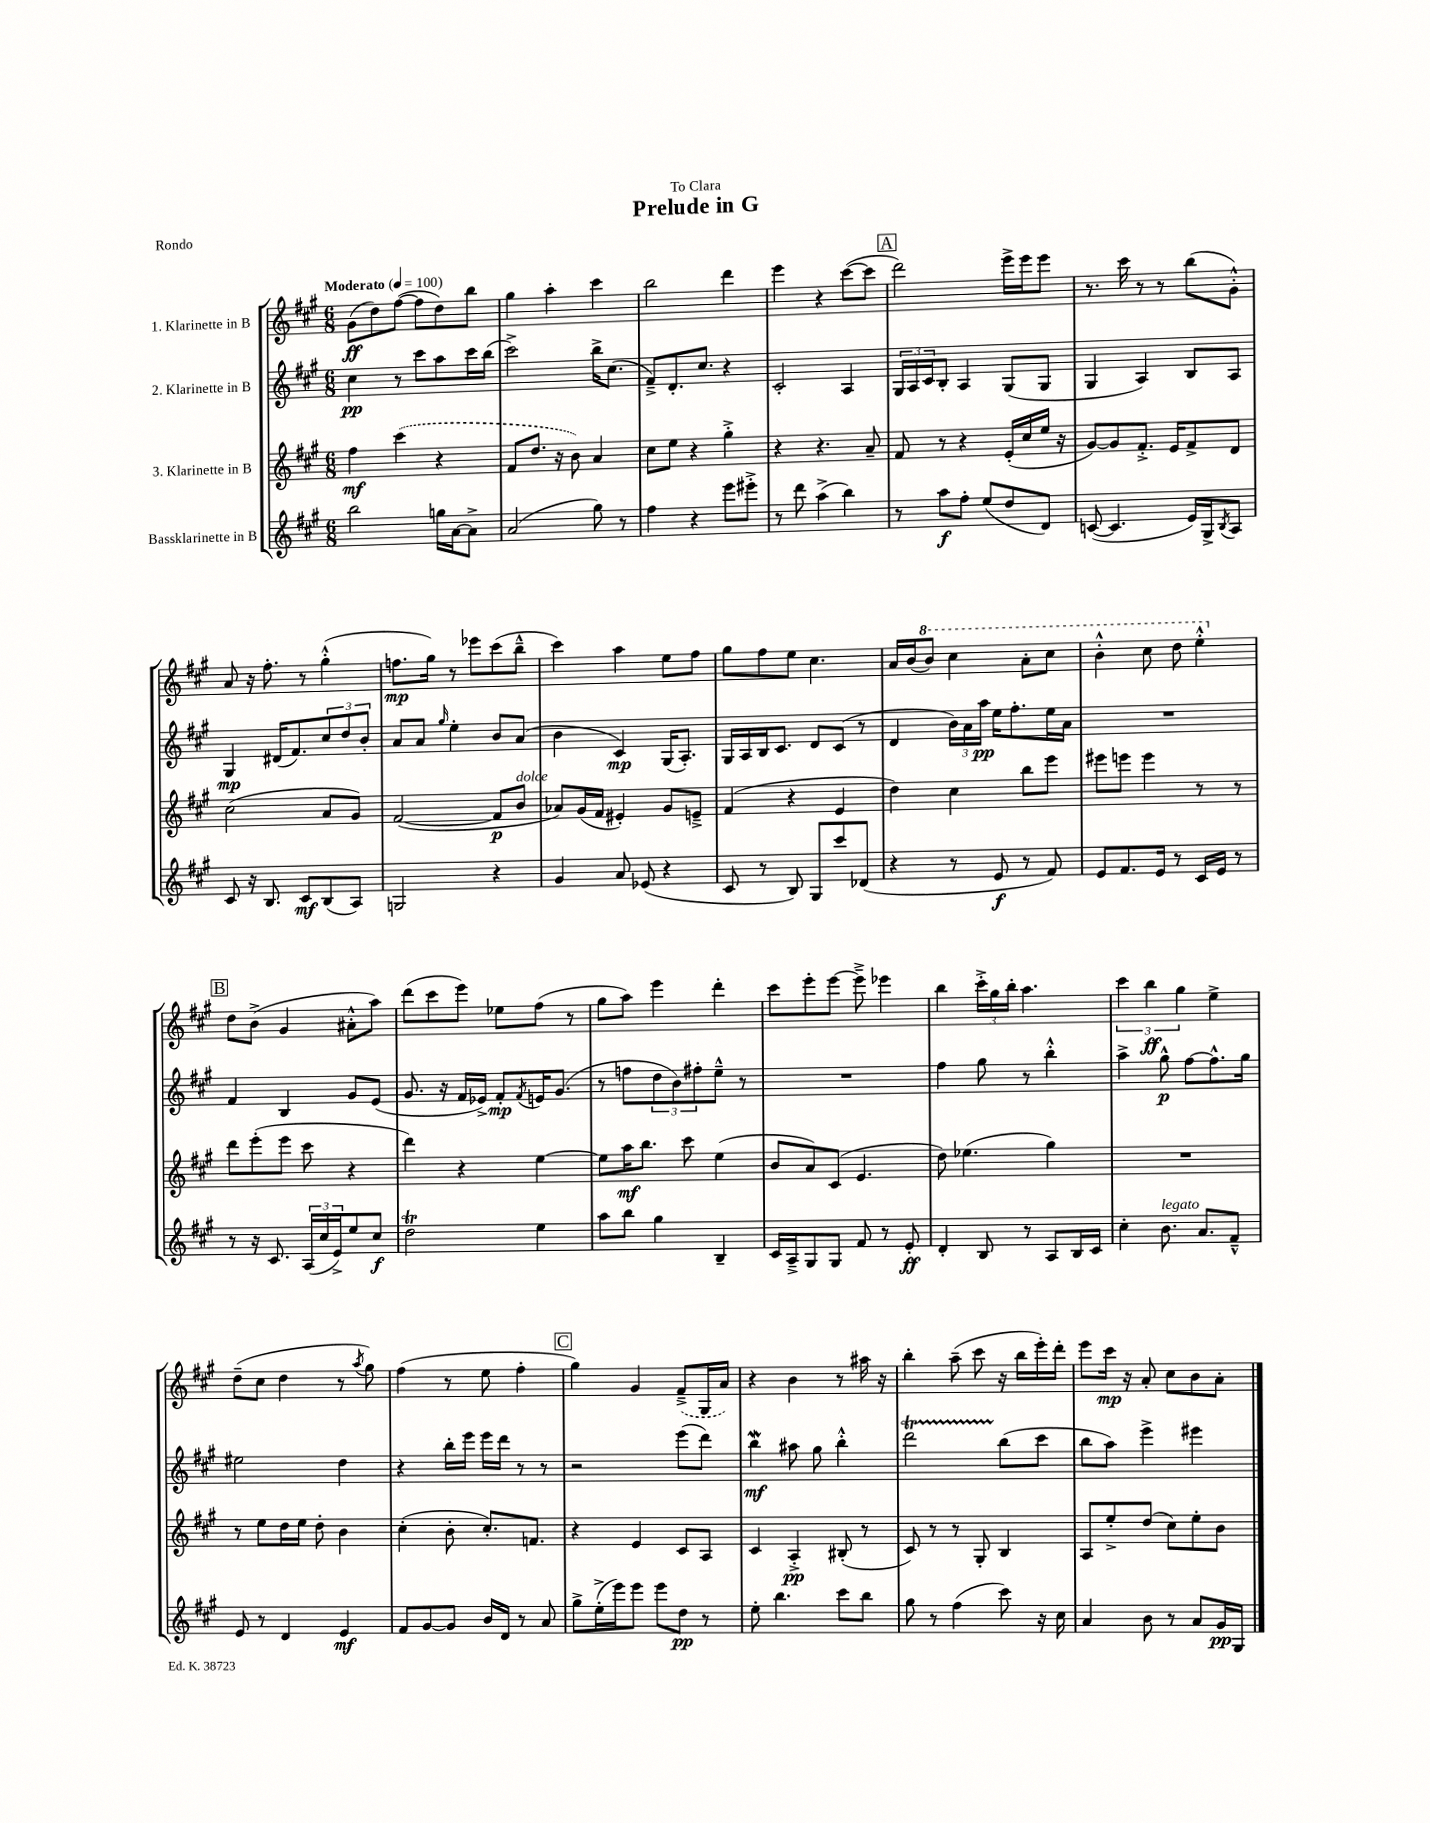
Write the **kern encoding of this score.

**kern	**kern	**kern	**kern
*staff4	*staff3	*staff2	*staff1
*clefG2	*clefG2	*clefG2	*clefG2
*k[f#c#g#]	*k[f#c#g#]	*k[f#c#g#]	*k[f#c#g#]
*M6/8	*M6/8	*M6/8	*M6/8
*MM100	*MM100	*MM100	*MM100
2bb\	4ff#\	4cc#\	(8g#\L
.	.	.	8dd\)
.	(4ccc#\	8r	([8ff#\J
.	.	8ccc#\L	8ff#\]L
16gg\LL	4r	8aa\	8dd\)
[16a\J	.	.	.
8a^\]J	.	16ccc#\L	8bb\J
.	.	(16bb\JJ	.
=	=	=	=
(2a/	8f#/L	2ccc#^\)	4gg#\
.	8.dd/J	.	.
.	.	.	4aa'\
.	16r	.	.
.	8b\)	.	.
8gg#\)	4a/	16bb^\LK	4ccc#\
.	.	(8.cc#\J	.
8r	.	.	.
=	=	=	=
4ff#\	8cc#\L	8f#~^/L)	2bb\
.	8ee\J	8.d'/	.
4r	4r	.	.
.	.	8.cc#/J	.
8eee\L	4gg#'^\	4r	4ddd\
8eee#'^\J	.	.	.
=	=	=	=
8r	4r	2c#'/	4eee\
8ddd\	.	.	.
(4aa^\	4.r	.	4r
4bb\)	.	4A/	([8ccc#\L
.	8a~/	.	8ccc#\]J
=	=	=	=
8r	8f#/	24G#/LL	2ddd\)
.	.	24A/	.
.	.	24c#/J	.
8aa\L	8r	8B'/J	.
8ff#'\J	4r	4A/	.
(8ee/L	.	.	.
8dd/	(16e'/LL	(8G#/L	16eee^\LL
.	16cc#/	.	16eee\J
8d/J)	16ee/JJ	8G#/J	8eee\J
.	16r	.	.
=	=	=	=
([8c/	[8g#/L)	4G#/	8.r
4.c/]	8g#/]	.	.
.	.	.	16ccc#\
.	8.f#'^/J	4A/)	8r
.	.	.	8r
.	16e/LK	.	.
16e/LL)	8f#^/	8B/L	(8bb\L
16G#^/J	.	.	.
8qB/	.	.	.
8A/J	8d/J	8A/J	8g#'^^\J)
=	=	=	=
8c#/	(2cc#\	4G#/	8a/
16r	.	.	16r
8.B/	.	.	8.ff#'\
.	.	(16d#/LK	.
.	.	8.f#/)	.
8c#/L	.	.	8r
(8B/	8a/L	12cc#/	(4gg#'^^\
.	.	12dd/	.
8A/J)	8g#/J)	.	.
.	.	12b'/J	.
=	=	=	=
2G/	([2f#/	8a/L	8.ff\L
.	.	8a/J	.
.	.	.	16gg#\Jk)
.	.	16qqgg#/	.
.	.	4ee'\	8r
.	.	.	8eee-\L
4r	8f#/]L	8b/L	(8ccc#\
.	8b/J	(8a/J	8bb~^^\J
=	=	=	=
4g#/	8a-/L)	4b\	4ccc#\)
.	(16g#/L	.	.
.	16f#/JJ	.	.
8a/	4e#'/)	4c#/)	4aa\
(8e-/	.	.	.
4r	8g#/L	(16G#/LK	8ee\L
.	.	8.A'/J)	.
.	8e~^/J	.	8ff#\J
=	=	=	=
8c#/	(4f#/	16G#/LL	8gg#\L
.	.	16A/	.
8r	.	16B/J	8ff#\
.	.	8.c#/J	.
8B/)	4r	.	8ee\J
8G#/L	.	8d/L	4.cc#\
8ccc#/	4e/	(8c#/J	.
(8d-/J	.	8r	.
=	=	=	=
4r	4dd\)	4d/	16a/LL
.	.	.	(16b/J
.	.	.	8bb/J)
8r	4cc#\	24b\LL)	4ccc#\
.	.	24a\	.
.	.	24aa\JJ	.
8e/	.	16ee\LK	.
.	.	8.ff#'\	.
8r	8bb\L	.	8aa'\L
8f#/)	8eee\J	16ee\L	8ccc#\J
.	.	16a\JJ	.
=	=	=	=
8e/L	8eee#\L	2.r	4bb'^^\
8.f#/	8eee\J	.	.
.	4eee\	.	8ccc#\
16e/Jk	.	.	.
8r	.	.	8ddd\
16c#/LL	8r	.	4eee'^^\
16e/JJ	.	.	.
8r	8r	.	.
=	=	=	=
8r	8ddd\L	4f#/	8dd\L
16r	(8eee'\	.	(8b^\J
8.c#/	.	.	.
.	8eee\J	4B/	4g#/
(24A/LL	8ccc#\	.	.
24cc#/	.	.	.
24e^/J)	.	.	.
8ee/	4r	8g#/L	8a#'^^\L
8cc#/J	.	(8e/J	8aa\J)
=	=	=	=
2dd\	4ddd\)	8.g#/	(8ddd\L
.	.	.	8ccc#\
.	.	16r	.
.	4r	16f#/LL	8eee\J)
.	.	16e-^/JJ)	.
.	.	8f#'/L	8ee-\L
.	.	8qf#/	.
4ee\	[4ee\	16e/K	(8ff#\J
.	.	(8.g#/J	.
.	.	.	8r
=	=	=	=
8aa\L	8ee\]L	8r	8gg#\L
8bb\J	16aa\K	8ff\L	8aa\J)
.	8.bb\J	.	.
4gg#\	.	12dd\	4eee\
.	.	12b\)	.
.	8ccc#\	.	.
.	.	12ff#'\	.
4B~/	(4ee\	8ee~^^\J	4ddd'\
.	.	8r	.
=	=	=	=
16c#/LL	8b/L	2.r	8ccc#\L
16A~^/J	.	.	.
8G#/	8a/)	.	8eee'\
8G#/J	(8c#/J	.	[8eee\J
8f#/	4.e/	.	8eee~^\]
8r	.	.	4eee-\
8e'/	.	.	.
=	=	=	=
4d'/	8dd\)	4ff#\	4bb\
.	(4.ee-\	.	.
8B/	.	8gg#\	24ccc#'^\LL
.	.	.	24gg#\
.	.	.	24bb'\JJ
8r	.	8r	4.aa\
8A/L	4gg#\)	4bb'^^\	.
16B/L	.	.	.
16c#/JJ	.	.	.
=	=	=	=
4cc#'\	2.r	4aa^\	6ccc#\
.	.	.	6bb\
8.b\	.	8gg#^^\	.
.	.	.	6gg#\
.	.	[8ff#\L	.
8.a/L	.	.	.
.	.	8.ff#^^\]	4ee^\
8f#~^^/J	.	.	.
.	.	16gg#\Jk	.
=	=	=	=
8e/	8r	2ee#\	(8dd~\L
8r	8ee\L	.	8cc#\J
4d/	16dd\L	.	4dd\
.	16ee\JJ	.	.
.	8dd'\	.	.
4e/	4b\	4dd\	8r
.	.	.	8qaa/
.	.	.	8gg#\)
=	=	=	=
8f#/L	(4cc#'\	4r	(4ff#\
[8g#/	.	.	.
8g#/]J	8b'\	16bb'\LL	8r
.	.	16eee\JJ	.
16b/LL	8.cc#'/L)	16eee\LL	8ee\
16d/JJ	.	16ddd\JJ	.
8r	.	8r	4ff#'\
.	8.f/J	.	.
8a/	.	8r	.
=	=	=	=
8gg#^\L	4r	2r	4gg#\)
(16ee'^\L	.	.	.
16eee\J)	.	.	.
8eee\J	4e/	.	4g#/
8eee\L	.	.	.
8dd\J	8c#/L	(8eee\L	(8f#~^/L
8r	8A/J	8ddd\J)	16G#/L
.	.	.	16a/JJ)
=	=	=	=
8ee'\	4c#/	4bb\	4r
4.bb\	.	.	.
.	4A'^/	8aa#\	4b\
.	.	8gg#\	.
8ccc#\L	(8B#'/	4bb'^^\	8r
8bb\J	8r	.	16aa#\
.	.	.	16r
=	=	=	=
8gg#\	8c#/)	2ddd\	4bb'\
8r	8r	.	.
(4ff#\	8r	.	(8aa~\
.	8G#'/	.	8ccc#\
8ccc#\)	4B/	(8bb\L	16r
.	.	.	16bb\LL
16r	.	8ccc#\J	16eee'\)
16cc#\	.	.	16ddd'\JJ
=	=	=	=
4a/	8A/L	8bb\L	8eee\L
.	8ee'^/	8aa\J)	16ccc#\Jk
.	.	.	16r
8b\	(8dd/J	4eee^\	8a'/
8r	8cc#\L)	.	8cc#\L
8a/L	8ee'\	4eee#\	8b\
16g#/L	8b\J	.	8a'\J
16G#/JJ	.	.	.
==	==	==	==
*-	*-	*-	*-
